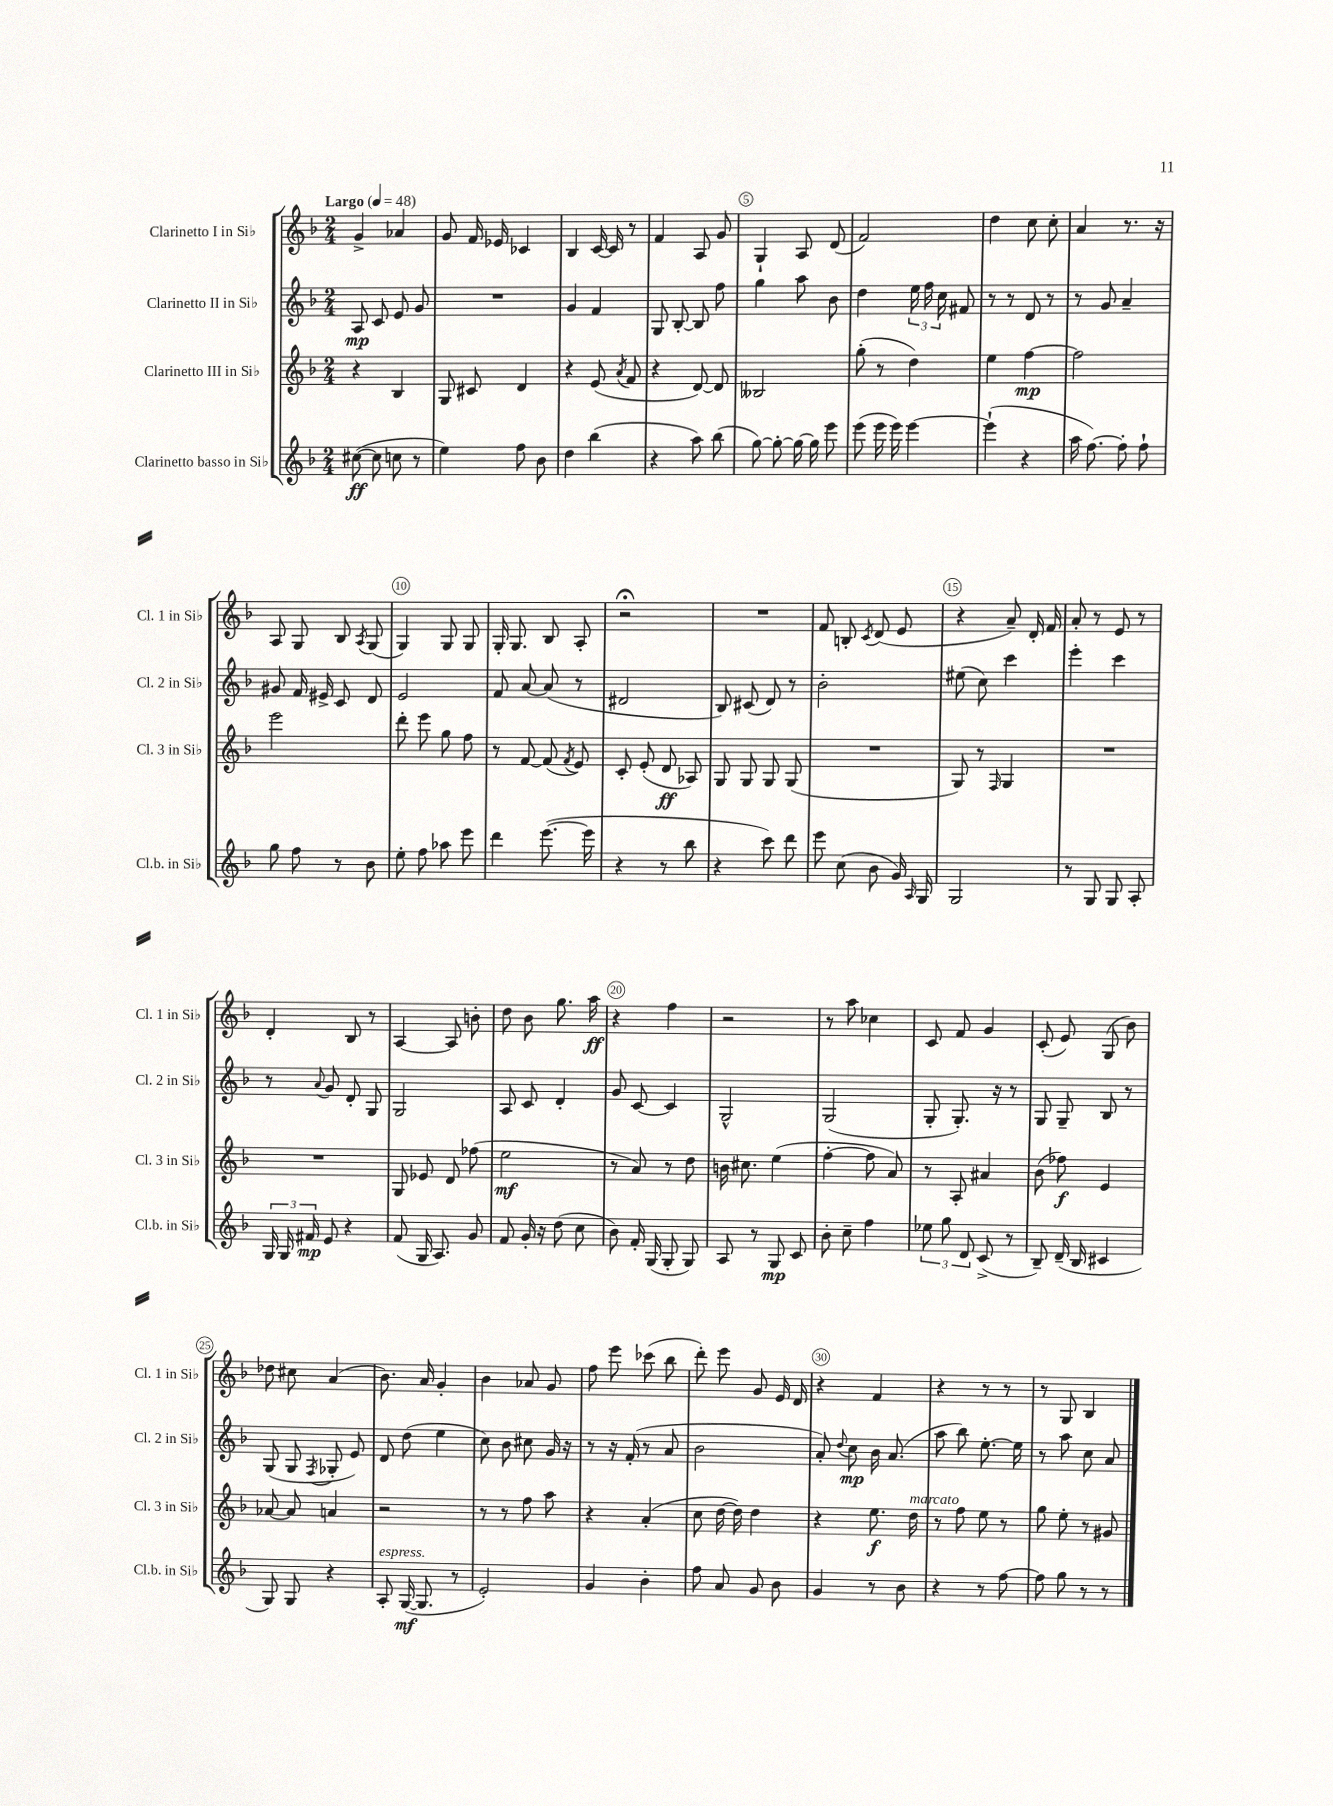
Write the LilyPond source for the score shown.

<<
\new StaffGroup <<
\new Staff = "s0" \with { instrumentName = "Clarinetto I in Sib" shortInstrumentName = "Cl. 1 in Sib" } {
    \clef treble \key f \major \numericTimeSignature \time 2/4 \tempo "Largo" 4 = 48
    \autoBeamOff g'4-> aes'4 |
    g'8 f'16 ees'16 ces'4 |
    bes4 c'16~ c'16 r8 |
    f'4 a8 g'8 |
    g4-! a8 d'8( |
    f'2) |
    d''4 c''8 c''8-. |
    a'4 r8. r16 |
    a8 g8 bes8 \acciaccatura { a8 } g8( |
    g4) g8 g8 |
    g16-. g8. bes8 a8-. |
    r2\fermata |
    R2 |
    f'8 b8-. \acciaccatura { c'8 } d'8( e'8 |
    r4 a'8--) d'16-. f'16 |
    a'8-. r8 e'8 r8 |
    d'4-. bes8 r8 |
    a4~ a8 b'8-. |
    d''8 bes'8 g''8. a''16\ff |
    r4 f''4 |
    r2 |
    r8 a''8 ces''4 |
    c'8 f'8 g'4 |
    c'8-.( e'8) g8( bes'8) |
    des''8 cis''8 a'4( |
    bes'8.) a'16 g'4-. |
    bes'4 aes'8 g'8 |
    f''8 e'''8 ces'''8( bes''8 |
    d'''8-.) e'''8 g'8 e'16 d'16 |
    r4 f'4 |
    r4 r8 r8 |
    r8 g8 bes4 \bar "|." |
}
\new Staff = "s1" \with { instrumentName = "Clarinetto II in Sib" shortInstrumentName = "Cl. 2 in Sib" } {
    \clef treble \key f \major \numericTimeSignature \time 2/4
    \autoBeamOff a8\mp c'8 e'8 g'8 |
    R2 |
    g'4 f'4 |
    g8 bes8~-. bes8 f''8 |
    g''4 a''8 bes'8 |
    d''4 \tuplet 3/2 { e''16 f''16 c''16 } fis'8 |
    r8 r8 d'8 r8 |
    r8 g'8 a'4-- |
    gis'8 f'16 eis'16-> c'8 d'8 |
    e'2 |
    f'8 a'8~ a'8( r8 |
    dis'2 |
    bes8) cis'8( d'8) r8 |
    bes'2-. |
    eis''8( c''8) c'''4 |
    e'''4-. c'''4 |
    r8 \appoggiatura { a'8 } g'8 d'8-. g8 |
    g2 |
    a8 c'8 d'4-. |
    g'8 c'8~ c'4 |
    g2-^ |
    g2( |
    g8-. g8.-.) r16 r8 |
    g8 g8-- bes8 r8 |
    g8( g8 \acciaccatura { f8 } ges8-. e'8) |
    d'8 d''8( e''4 |
    c''8) bes'8 cis''8 g'16 r16 |
    r8 r16 f'16-.( r8 a'8 |
    bes'2 |
    a'8-.) \appoggiatura { d''8 } c''8\mp bes'16 a'8.( |
    a''8 bes''8) e''8.~-. e''16 |
    r8 a''8 c''8 a'8 \bar "|." |
}
\new Staff = "s2" \with { instrumentName = "Clarinetto III in Sib" shortInstrumentName = "Cl. 3 in Sib" } {
    \clef treble \key f \major \numericTimeSignature \time 2/4
    \autoBeamOff r4 bes4 |
    g8 cis'8 d'4 |
    r4 e'8( \acciaccatura { a'8 } f'8 |
    r4 d'8~) d'8 |
    beses2 |
    g''8-.( r8 d''4) |
    e''4 f''4~\mp |
    f''2 |
    e'''2 |
    d'''8-. e'''8 g''8 f''8 |
    r8 f'8~ f'8( \acciaccatura { f'8 } e'8) |
    c'8-. e'8-.( d'8\ff aes8) |
    g8 g8 g8 g8( |
    R2 |
    g8) r8 \grace { f16 } g4 |
    R2 |
    R2 |
    g8 ees'8 d'8 fes''8( |
    e''2\mf |
    r8 a'8) r8 d''8 |
    b'16 cis''8. e''4( |
    f''4~-. f''8 a'8) |
    r8 a8-. ais'4 |
    bes'8( fes''8\f) e'4 |
    aes'8~ aes'8 a'4 |
    r2 |
    r8 r8 f''8 a''8 |
    r4 a'4-.( |
    c''8 d''16~ d''16) d''4 |
    r4 e''8.\f d''16^\markup { \italic "marcato" } |
    r8 f''8 e''8 r8 |
    g''8 e''8-. r8 gis'8 \bar "|." |
}
\new Staff = "s3" \with { instrumentName = "Clarinetto basso in Sib" shortInstrumentName = "Cl.b. in Sib" } {
    \clef treble \key f \major \numericTimeSignature \time 2/4
    \autoBeamOff cis''8~\ff( cis''8 c''8 r8 |
    e''4) f''8 bes'8 |
    d''4 bes''4( |
    r4 a''8) bes''8( |
    g''8~) g''8~-. g''16~ g''16 e'''8 |
    e'''8( e'''16 e'''16) e'''4~ |
    e'''4-!( r4 |
    a''16 f''8.~) f''8-. f''8-! |
    g''8 f''8 r8 bes'8 |
    e''8-. f''8 aes''8 e'''8 |
    d'''4 e'''8.~( e'''16 |
    r4 r8 bes''8 |
    r4 c'''8) d'''8 |
    e'''8 c''8( bes'8 g'16) \grace { a16 } g16 |
    g2 |
    r8 g8 g8 a8-. |
    \tuplet 3/2 { g16 g16 fis'16\mp } e'8 r4 |
    f'8( g16 a8.) g'8 |
    f'8 g'16-. r16 d''8( c''8 |
    bes'8) f'16-. g16( g8-. g8) |
    a8 r8 g8\mp c'8 |
    bes'8-. c''8-- f''4 |
    \tuplet 3/2 { ees''8 g''8 d'8 } c'8->( r8 |
    bes8--) d'16--( bes16 cis'4 |
    g8) g8 r4 |
    a8-.^\markup { \italic "espress." } g16~\mf( g8. r8 |
    e'2-.) |
    g'4 bes'4-. |
    f''8 a'8 g'8 bes'8 |
    g'4 r8 bes'8 |
    r4 r8 f''8~ |
    f''8 g''8 r8 r8 \bar "|." |
}
>>
>>
\layout { \context { \Score \override BarNumber.break-visibility = ##(#f #t #t) barNumberVisibility = #(every-nth-bar-number-visible 5) \override BarNumber.stencil = #(make-stencil-circler 0.1 0.3 ly:text-interface::print) } }
